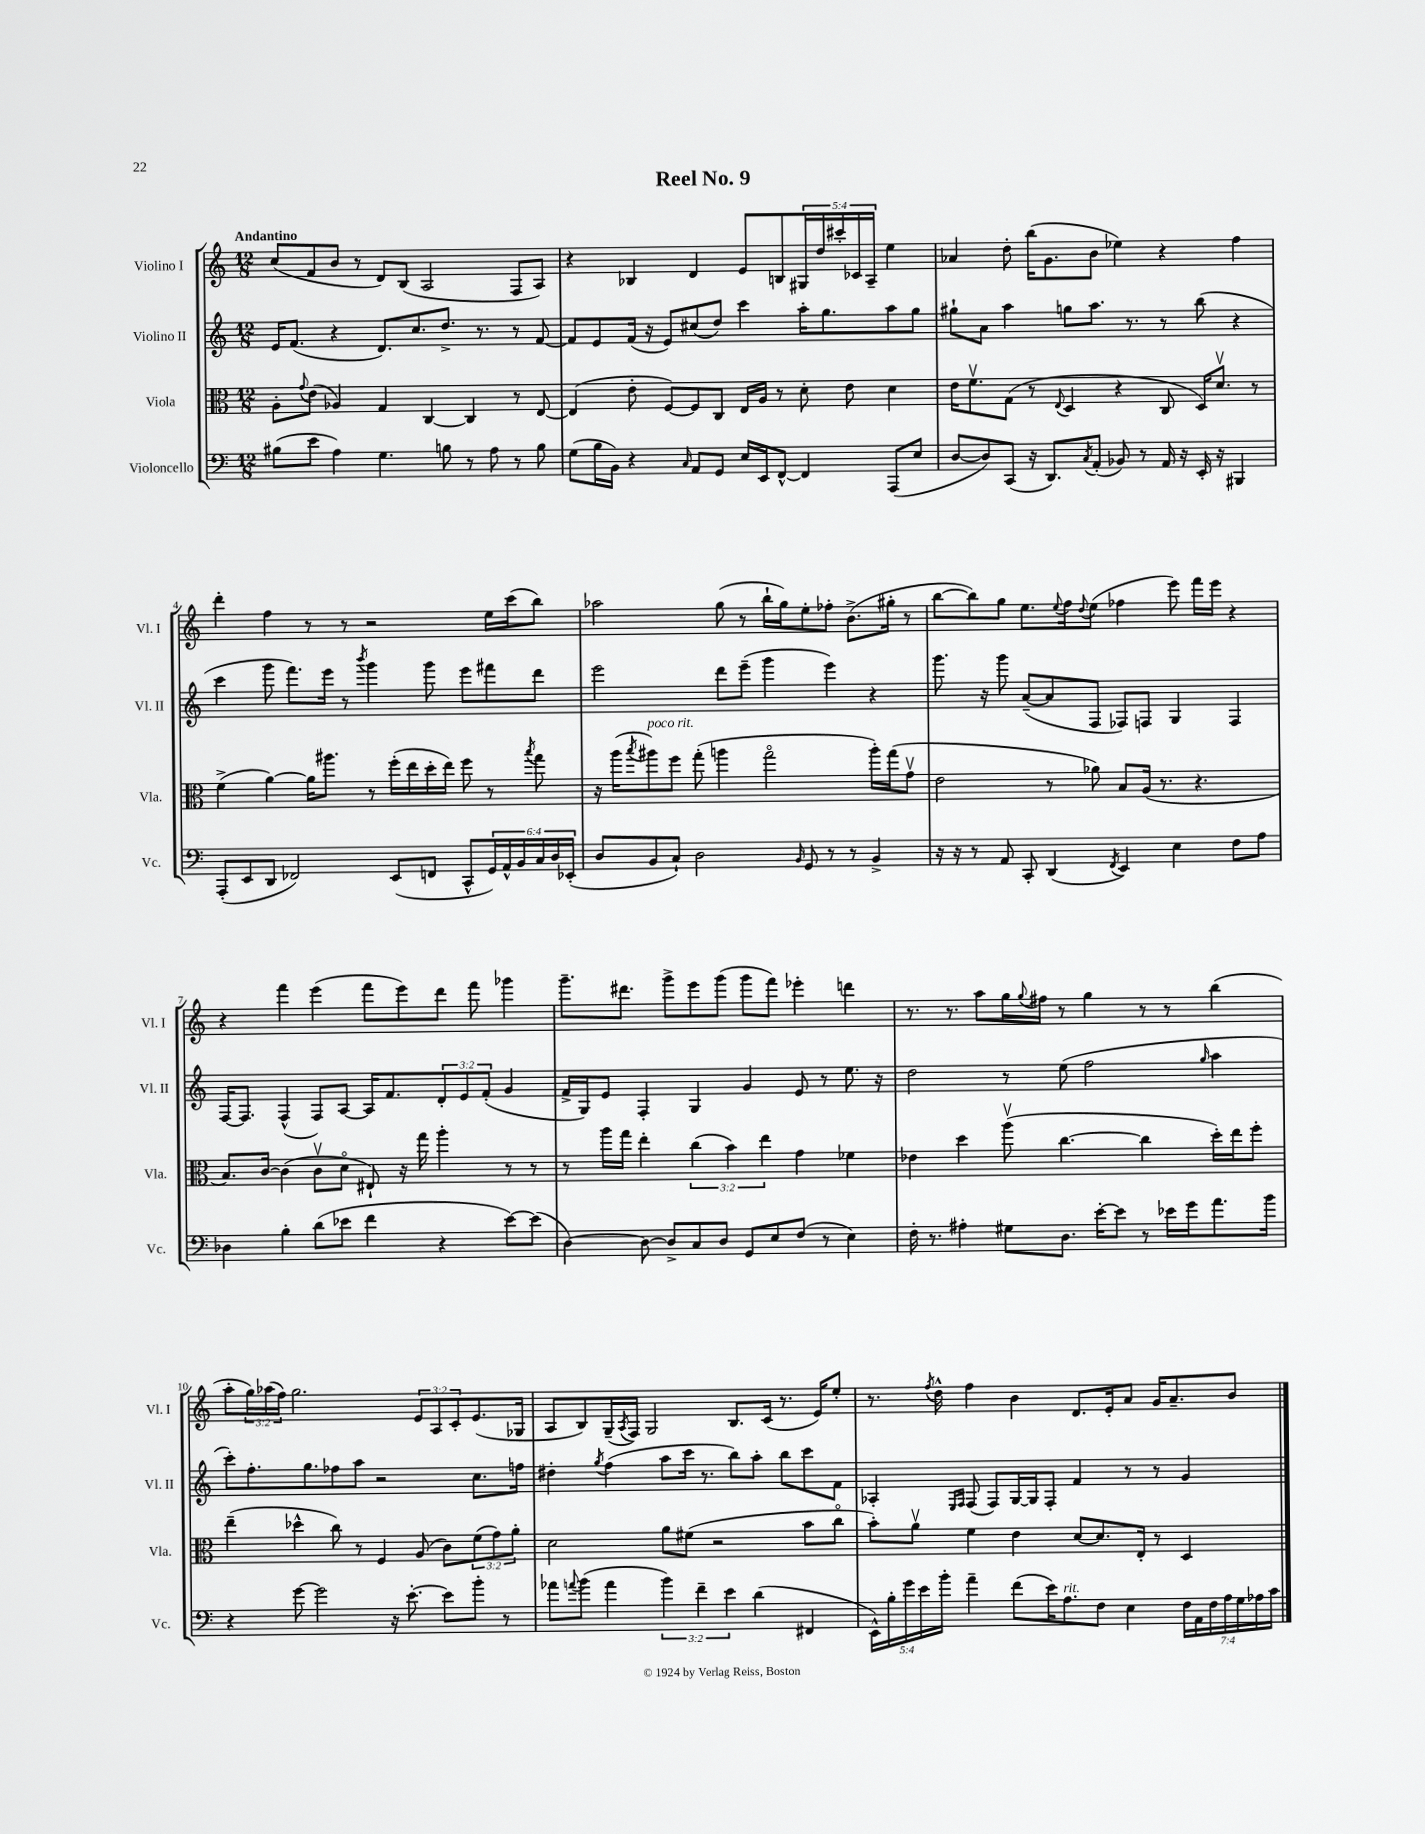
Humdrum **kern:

**kern	**kern	**kern	**kern
*part4	*part3	*part2	*part1
*staff4	*staff3	*staff2	*staff1
*I"Violoncello	*I"Viola	*I"Violino II	*I"Violino I
*I'Vc.	*I'Vla.	*I'Vl. II	*I'Vl. I
*clefF4	*clefC3	*clefG2	*clefG2
*k[]	*k[]	*k[]	*k[]
*M12/8	*M12/8	*M12/8	*M12/8
=1	=1	=1	=1
!	!	!	!LO:TX:a:B:t=Andantino
(8B#X\L	8A'\L	16e/KL	(8cc/L
.	.	(8.f/J	.
.	8qqg/	.	.
8e\J	(8e\J	.	8f/
4A\)	4A-X/)	4r	8b/J
.	.	.	8r
4.G\	4G/	8.d/L)	8d/L)
.	.	.	(8B/J
.	.	8.cc/	.
.	[4C/	.	2A/
8Bn\	.	8.dd^/J	.
8r	4C/]	.	.
.	.	8.r	.
8A\	.	.	.
8r	8r	8r	8F/L
8B\	[8E/	[8f/	8A/J)
=2	=2	=2	=2
(8G\L	(4E/]	8f/L]	4r
16B\L	.	8e/	.
16BB\JJ)	.	.	.
4r	8e'\	(16f/Jk	4B-X/
.	.	16r	.
.	[8F/L)	8e/L)	.
16qqC/	.	.	.
8AA/L	8F/]	(8cc#X/	4d/
8GG/J	8C/J	8dd/J)	.
16E/LL	16E/LL	4ccc\	8e/L
16EE/J	16A/JJ	.	.
[8FF^^/J	8r	.	8Bn/
4FF/]	8d'\	16aa'\KL	20G#X/L
.	.	.	20dd/
.	.	8.gg\	.
.	.	.	20ccc#X'/
.	8e\	.	.
.	.	.	20c-X/
.	.	.	20A~/JJ
(8AAA/L	4d\	8aa\	4ee\
8E/J	.	8gg\J	.
=3	=3	=3	=3
[8D/L	16e\KL	8gg#X`\L	4a-X/
.	8.fv\	.	.
8D/])	.	8a\J	.
(8CC/J	(8G\J	4aa\	8dd'\
16r	8r	.	(16bb\KL
8.DD/L)	.	.	8.g\
.	8qqE/	.	.
.	4D/	8ggn\L	.
8qC/	.	.	.
(8AA'/J	.	8.aa\J	8b\J
8BB-X/)	4r	.	4ee-X\)
.	.	8.r	.
8r	.	.	.
16AA/	8C/	8r	4r
16r	.	.	.
16EE'/	16D/KL)	(8bb\	.
16r	8.dv/J	.	.
4BBB#X/	.	4r	4ff\
.	8r	.	.
!!LO:LB:g=z
=4	=4	=4	=4
(8AAA'/L	(4f^\	4ccc\	4ddd'\
8EE/	.	.	.
8DD/J	[4a\)	8ggg\	4ff\
2FF-X/)	.	8.fff\L)	.
.	16a\KL]	.	8r
.	8.aa#X\J	16eee\Jk	.
.	.	8r	8r
.	.	8qbbb/	.
.	8r	4ggg\	2r
(8EE/L	(16ff'\LL	.	.
.	16ee\	.	.
8FFn/J	16dd'\	8ggg\	.
.	16ee\JJ)	.	.
8CC^^/L	8ff\	8eee\L	.
24GG/L)	8r	8fff#X\	16ee\LL
24AA^^/	.	.	.
.	.	.	(16ccc\J
24BB/	.	.	.
.	8qbb/	.	.
24C/	8gg\	8ddd\J	8bb\J)
24D/	.	.	.
(24EE-X'/JJ	.	.	.
=5	=5	=5	=5
8D/L	16r	2eee\	2aa-X\
.	(16aa\KL	.	.
.	8qbb/	.	.
!	!LO:TX:a:i:t=poco rit.	!	!
8BB/	8aa#X\)	.	.
8C`/J)	8ff\J	.	.
2D\	(8gg'\	.	.
.	4aan\	8ddd\L	(8gg\
.	.	(8eee~\J	8r
.	2gg\	4ggg\	16bb`\LL
.	.	.	16gg\J)
16qqBB/	.	.	.
8GG/	.	.	8ee'\
8r	.	4eee\)	8ff-X'\J
8r	.	.	(8.b^\L
4BB^/	16aa'\LL)	4r	.
.	(16gg\J	.	16gg#X'\Jk
.	8gv\J	.	8r
=6	=6	=6	=6
16r	2e\	8.ggg\	[8bb\L
16r	.	.	.
8r	.	.	8bb\])
.	.	16r	.
8AA/	.	8ggg\	8gg\J
8CC'/	.	([8a~/L	8.ee\L
(4DD/	8r	8a/]	.
.	.	.	8qqee/
.	.	.	16ff\k
.	.	.	8qqdd/
.	8a-X\)	8F/J	(8ee\J
8qFF/	.	.	.
4EE/)	8B/L	8F-X/L)	4ff-X\
.	(16A/Jk	8Fn/J	.
.	8.r	.	.
4E\	.	4G/	8eee\)
.	4.r	.	16fff\LL
.	.	.	16eee\JJ
8F\L	.	4F/	4r
8A\J	.	.	.
!!LO:LB:g=z
=7	=7	=7	=7
4D-X\	8.B/L)	[16F/KL	4r
.	.	8.F/J]	.
.	[16c/Jk	.	.
4B'\	(4c\]	(4F^^/	4fff\
(8d\L	8cv\L	8F/L)	(4eee\
8e-X\J	8d\J	[8A/J	.
4f\	8E#X`/)	16A/KL]	8fff\L
.	.	8.f/	.
.	16r	.	8eee\)
.	16gg\	.	.
4r	4aa'\	12d'/	8ddd\J
.	.	12e/	.
.	.	.	8fff\
.	.	(12f'/J	.
[8e-\L)	8r	4g/	4ggg-X\
(8e-\J]	8r	.	.
=8	=8	=8	=8
[4D\)	8r	16f^/LL	8.ggg~\L
.	.	16G/J)	.
.	16aa\LL	8e/J	.
.	16gg\JJ	.	8.ddd#X\J
8D\_	4ee'\	4F'/	.
8D^/L]	.	.	8ggg^\L
8C/	(6cc\	4G/	8eee\
8D/J	.	.	(8ggg\J
.	6b\)	.	.
8GG/L	.	4g/	8ggg\L
.	6ee\	.	.
8E/	.	.	8fff\J)
(8F/J	4g\	8e/	4eee-X'\
8r	.	8r	.
4E\)	4f-X\	8.ee\	4dddn\
.	.	16r	.
=9	=9	=9	=9
16F'\	4e-X\	2dd\	8.r
8.r	.	.	.
.	.	.	8.r
4A#X'\	4dd\	.	.
.	.	.	8aa\L
8G#X\L	(8aav\	8r	16gg\L
.	.	.	8qqgg/
.	.	.	16ff#X\JJ
8.D\J	[4.cc\	(8ee\	8r
.	.	2ff\	4gg\
[16e'\KL	.	.	.
8e\J]	.	.	.
8r	4cc\]	.	8r
16e-X\LL	.	.	8r
16g\J	.	.	.
.	.	16qqgg/	.
8.a\	16dd'\LL)	4aa\	(4bb\
.	16ee\J	.	.
.	8ff'\J	.	.
16b\Jk	.	.	.
!!LO:LB:g=z
=10	=10	=10	=10
4r	(4ee~\	8ccc'\L)	8aa'\L
.	.	8.ff'\	24gg\L)
.	.	.	(24aa-X\
.	.	.	24ff\JJ)
[8g\	4dd-X^^\	.	2.gg\
.	.	8.gg\	.
2g\]	.	.	.
.	8cc\)	8ff-X\	.
.	8r	8aa\J	.
.	4F/	2r	.
16r	.	.	.
[8.e'\	.	.	.
.	(8A/	.	12e/L
.	.	.	12A/
8e\L]	8c\L)	.	.
.	.	.	12c'/
8b'\J	(12f\	8.cc\L	(8.e/
.	12g\)	.	.
8r	.	.	.
.	12a'\J	.	.
.	.	16ffn\Jk	16G-X/Jk
=11	=11	=11	=11
8a-X\L	2d\	4dd#X'\	8A/L
8qqan/	.	.	.
(8b\J	.	.	8B/)
.	.	8qgg/	.
4a\	.	(4ff\	(16G~/L
.	.	.	8qA/
.	.	.	16F/JJ)
.	.	.	2G/
6b\)	8a\L	8aa\L	.
.	(8f#X\J	16ccc\Jk	.
6f~\	.	.	.
.	.	8.r	.
.	2r	.	.
6e\	.	.	.
.	.	8bb\L)	8.B/L
(4d\	.	8aa'\J	.
.	.	.	(16c/Jk
.	.	8bb\L	8.r
4FF#X/	8b\L	8ccc\	.
.	.	.	16e/KL)
.	8cc\J	8f\J	8ee'/J
=12	=12	=12	=12
20EE^^\LL)	8b'\L)	4A-X'/	8.r
20B'\	.	.	.
20g\	.	.	.
.	8av\J	.	.
20e\	.	.	.
.	.	.	8qff/
.	.	.	16dd^^\
20b'\JJ	.	.	.
.	.	16qqE/LL	.
.	.	16qqF/JJ	.
4a~\	4f\	(8F/	4ff\
.	.	8F/L)	.
(8f\L	4e\	[16G/L	4b\
.	.	16G/J]	.
16e\K)	.	8F'/J	.
!LO:TX:a:i:t=rit.	!	!	!
8.A\	.	.	.
.	[8d/L	4f/	8.d/L
8F\J	8.d/]	.	.
.	.	.	16e'/k
4E\	.	8r	8a/J
.	16E'/Jk	.	.
.	8r	8r	16g/KL
.	.	.	8.a~/
28F\LL	4D/	4g/	.
28AA\	.	.	.
28F\	.	.	.
28A\	.	.	.
.	.	.	8b/J
28G\	.	.	.
28A-X\	.	.	.
28c\JJ	.	.	.
==	==	==	==
*-	*-	*-	*-
